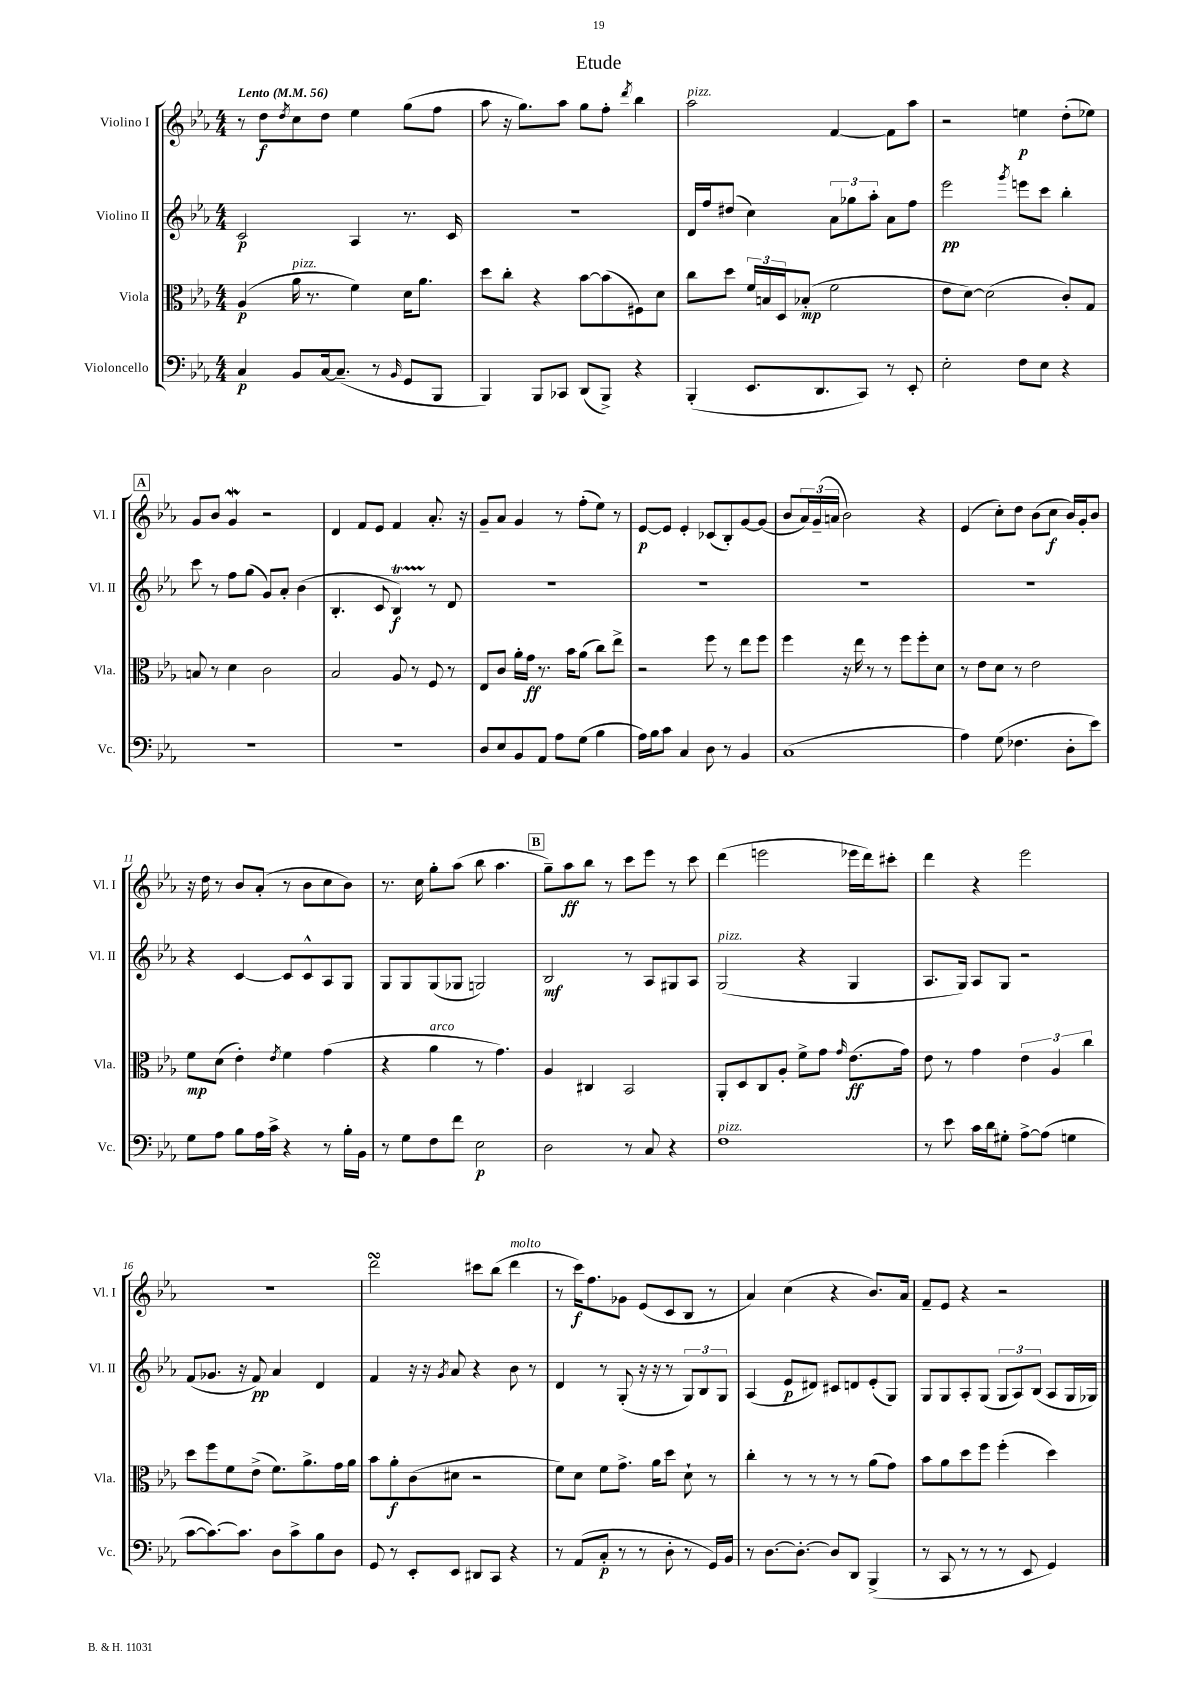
\header { title = "Etude" }
<<
\new StaffGroup <<
\new Staff = "s0" \with { instrumentName = "Violino I" shortInstrumentName = "Vl. I" } {
    \clef treble \key ees \major \numericTimeSignature \time 4/4 \tempo "Lento" 4 = 56
    r8 d''8\f \acciaccatura { d''8 } c''8 d''8 ees''4 g''8( f''8 |
    aes''8 r16 g''8.) aes''8 g''8 f''8-. \acciaccatura { d'''8 } bes''4 |
    aes''2^\markup { \italic "pizz." } f'4~ f'8 aes''8 |
    r2 e''4\p d''8-.( ees''8) |
    \mark \markup { \box "A" } g'8 bes'8 g'4\mordent r2 |
    d'4 f'8 ees'8 f'4 aes'8.-. r16 |
    g'8-- aes'8 g'4 r8 f''8-.( ees''8) r8 |
    ees'8~\p ees'8 ees'4-. ces'8( bes8-.) g'8~ g'8( |
    bes'8 \tuplet 3/2 { aes'16) g'16--( a'16 } bes'2) r4 |
    ees'4( c''8-.) d''8 bes'8( c''8\f bes'16) g'16-. bes'8 |
    r16 d''16 r8 bes'8 aes'8-.( r8 bes'8 c''8 bes'8) |
    r8. c''16 g''8-. aes''8( bes''8 aes''4. |
    \mark \markup { \box "B" } g''8--) aes''8\ff bes''8 r8 c'''8 ees'''8 r8 c'''8 |
    d'''4( e'''2 ees'''16 d'''16) cis'''8-. |
    d'''4 r4 ees'''2 |
    R1 |
    d'''2\turn cis'''8 bes''8( d'''4^\markup { \italic "molto" } |
    r8 c'''16\f) f''8. ges'8 ees'8( c'8 bes8 r8 |
    aes'4) c''4( r4 bes'8.) aes'16 |
    f'8-- ees'8 r4 r2 \bar "|." |
}
\new Staff = "s1" \with { instrumentName = "Violino II" shortInstrumentName = "Vl. II" } {
    \clef treble \key ees \major \numericTimeSignature \time 4/4
    c'2\p aes4 r8. c'16 |
    R1 |
    d'16 f''16 dis''8( c''4) \tuplet 3/2 { aes'8 ges''8 aes''8-. } aes'8 f''8 |
    ees'''2\pp \acciaccatura { g'''8 } e'''8 c'''8 bes''4-. |
    \mark \markup { \box "A" } c'''8 r8 f''8 g''8( g'8) aes'8-. bes'4( |
    bes4.-. c'8 bes4\startTrillSpan\f) r8\stopTrillSpan d'8 |
    R1 |
    R1 |
    R1 |
    R1 |
    r4 c'4~ c'8 c'8-^ aes8 g8 |
    g8 g8 g8( ges8 g2) |
    \mark \markup { \box "B" } bes2\mf r8 aes8 gis8 aes8 |
    g2^\markup { \italic "pizz." }( r4 g4 |
    aes8. g16) aes8 g8 r2 |
    f'8( ges'8. r16 f'8\pp) aes'4 d'4 |
    f'4 r16 r16 \acciaccatura { g'8 } aes'8 r4 bes'8 r8 |
    d'4 r8 g8-.( r16 r16 r8 \tuplet 3/2 { g8) bes8 g8 } |
    aes4( ees'8\p dis'8) cis'8 d'8 ees'8-.( g8) |
    g8 g8 aes8-. g8( \tuplet 3/2 { g8 aes8) bes8( } aes8 g16 ges16) \bar "|." |
}
\new Staff = "s2" \with { instrumentName = "Viola" shortInstrumentName = "Vla." } {
    \clef alto \key ees \major \numericTimeSignature \time 4/4
    aes4\p( aes'16^\markup { \italic "pizz." } r8. f'4) d'16 aes'8. |
    d''8 c''8-. r4 bes'8~ bes'8( fis8) d'8 |
    c''8 d''8 \tuplet 3/2 { f'16 b16 d16 } bes8-.\mp( f'2 |
    ees'8 d'8~) d'2( c'8-.) g8 |
    \mark \markup { \box "A" } b8 r8 d'4 c'2 |
    bes2 aes8 r8 f8 r8 |
    ees8 c'8 aes'16-. g'16\ff r8. bes'16 aes'8( c''8) ees''8-> |
    r2 f''8 r8 ees''8 f''8 |
    f''4 r16 ees''16 r8 r8 f''8 f''8-. d'8 |
    r8 ees'8 d'8 r8 ees'2 |
    f'8\mp d'8( ees'4-.) \acciaccatura { ees'8 } f'4 g'4( |
    r4 aes'4^\markup { \italic "arco" } r8 g'4.) |
    \mark \markup { \box "B" } aes4 cis4 bes,2 |
    aes,8-. d8 c8 aes8-. f'8-> g'8 \grace { g'16 } ees'8.\ff( g'16) |
    ees'8 r8 g'4 \tuplet 3/2 { ees'4 aes4 c''4 } |
    d''8 f''8 f'8 ees'8->( f'8.) aes'8.-> g'16 aes'16 |
    bes'8 aes'8-.\f c'8( dis'8 r2 |
    f'8) d'8 f'8 g'8.-> aes'16 d''8 d'8-! r8 |
    c''4-. r8 r8 r8 r8 aes'8( g'8) |
    bes'8 aes'8 d''8 f''8 f''4-.( d''4) \bar "|." |
}
\new Staff = "s3" \with { instrumentName = "Violoncello" shortInstrumentName = "Vc." } {
    \clef bass \key ees \major \numericTimeSignature \time 4/4
    c4\p bes,8 c16~ c8.--( r8 \grace { bes,16 } g,8 bes,,8 |
    bes,,4) bes,,8 ces,8 d,8( bes,,8->) r4 |
    bes,,4-.( ees,8. d,8. c,8) r8 ees,8-. |
    ees2-. f8 ees8 r4 |
    \mark \markup { \box "A" } R1 |
    R1 |
    d8 ees8 bes,8 aes,8 aes8 g8( bes4 |
    aes16) bes16 c'8 c4 d8 r8 bes,4 |
    c1( |
    aes4) g8( fes4. d8-. ees'8) |
    g8 aes8 bes8 aes16 c'16-> r4 r8 bes16-. bes,16 |
    r8 g8 f8 f'8 ees2\p |
    \mark \markup { \box "B" } d2 r8 c8 r4 |
    f1^\markup { \italic "pizz." } |
    r8 ees'8 c'16 d'16 gis8-. aes8~-> aes8( g4 |
    c'8~ c'8.~) c'8. d8 c'8-> bes8 d8 |
    g,8 r8 ees,8-. ees,8 dis,8 c,8 r4 |
    r8 aes,8( c8-.\p r8 r8 d8-. r8 g,16) bes,16 |
    r8 d8.~ d8.~-. d8 d,8 bes,,4->( |
    r8 c,8 r8 r8 r8 ees,8 g,4) \bar "|." |
}
>>
>>
